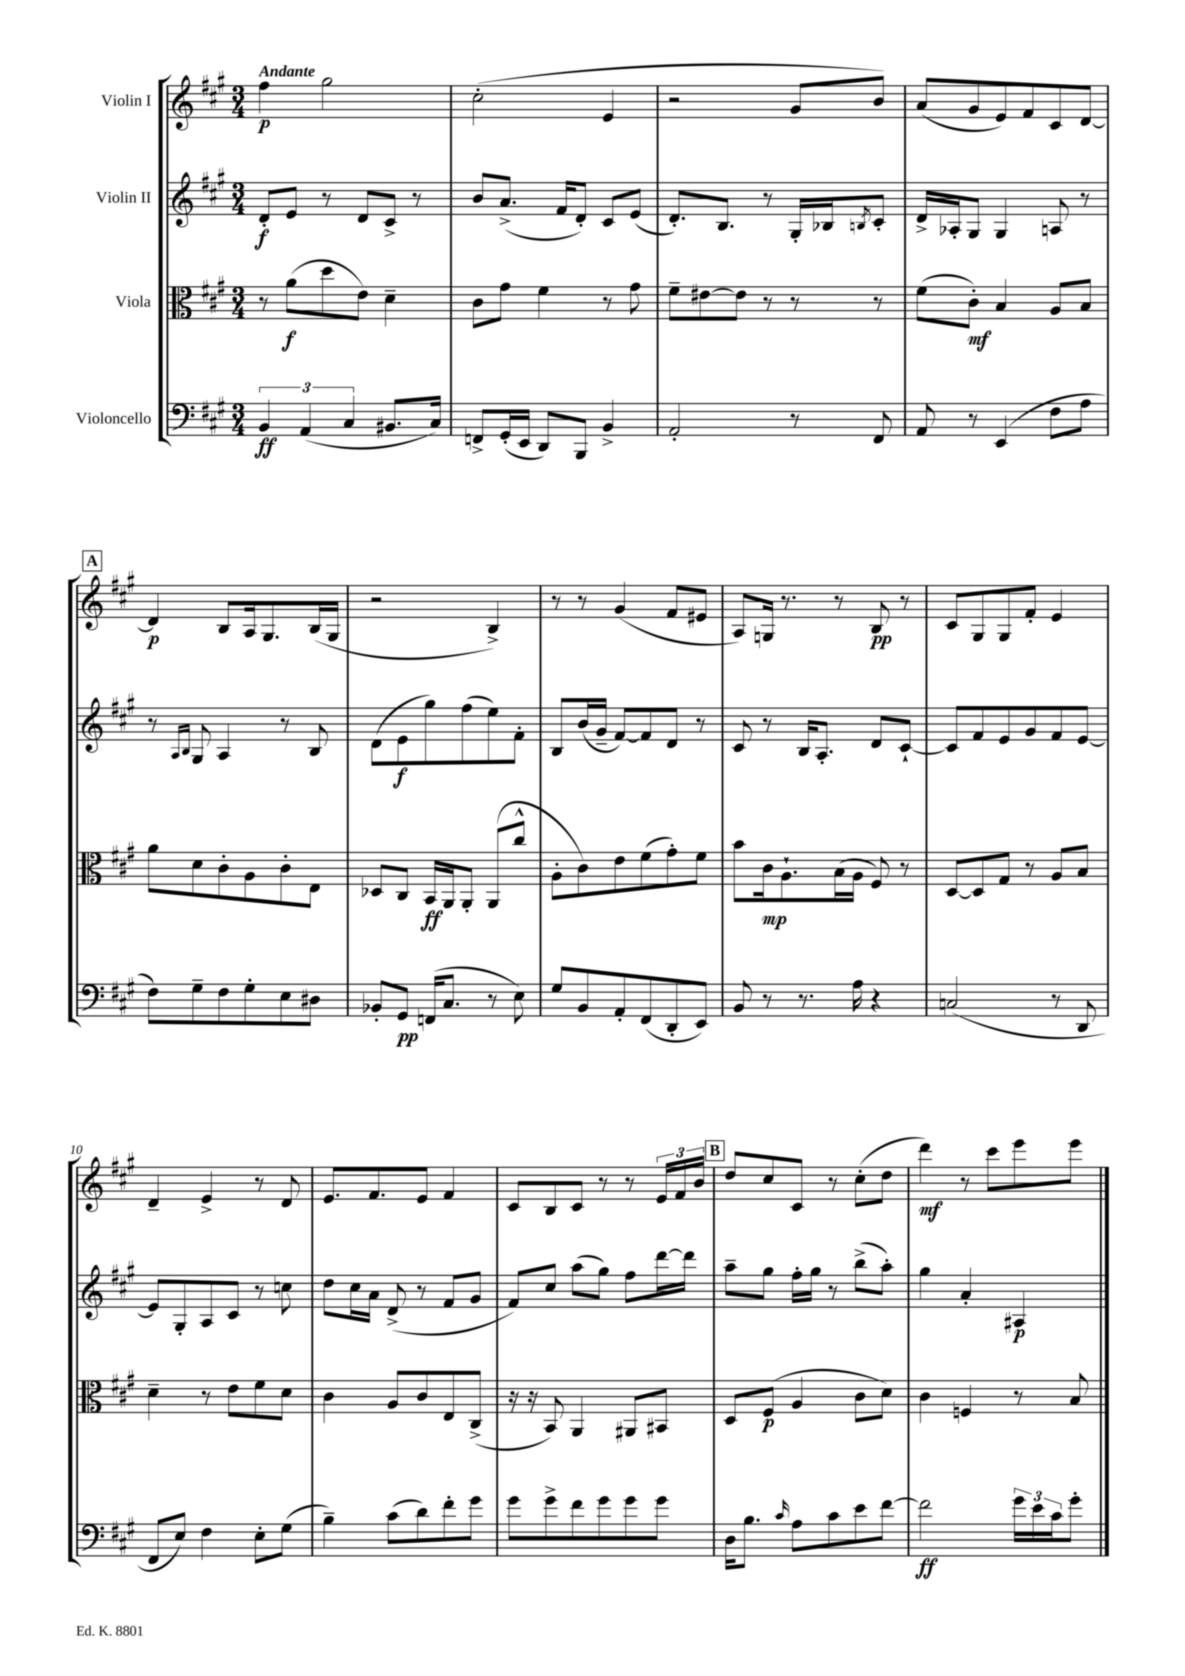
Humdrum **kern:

**kern	**kern	**kern	**kern
*staff4	*staff3	*staff2	*staff1
*clefF4	*clefC3	*clefG2	*clefG2
*k[f#c#g#]	*k[f#c#g#]	*k[f#c#g#]	*k[f#c#g#]
*M3/4	*M3/4	*M3/4	*M3/4
6BB	8r	8d'	4ff#
.	(8a	8e	.
(6AA	.	.	.
.	8dd	8r	2gg#
6C#	.	.	.
.	8e)	8d	.
8.BB#	4d~	8c#^	.
.	.	8r	.
16C#)	.	.	.
=	=	=	=
8FF^	8c#	8b	(2cc#'
(16GG#'	8g#	(8.a^	.
16EE	.	.	.
8DD)	4f#	.	.
.	.	16f#	.
8BBB	.	8d')	.
4BB^	8r	8c#	4e
.	8g#	(8e	.
=	=	=	=
2AA'	8f#~	8.d')	2r
.	[8e#	.	.
.	.	8.B	.
.	8e#]	.	.
.	8r	8r	.
8r	8r	16G#'	8g#
.	.	16B-	.
.	.	8qB	.
8FF#	8r	8c#'	8b)
=	=	=	=
8AA	(8f#	16d^	(8a
.	.	16A-'	.
8r	8c#')	8G#	8g#
(4EE	4B	4G#	8e)
.	.	.	8f#
8F#	8A	8A	8c#
8A	8B	8r	[8d
=	=	=	=
8F#)	8a	8r	4d]
.	.	16qqA	.
.	.	16qqB	.
8G#~	8d	8G#	.
8F#	8c#'	4A	8B
8G#'	8A	.	16A
.	.	.	8.G#
8E	8c#'	8r	.
8D#	8E	8B	(16B
.	.	.	16G#
=	=	=	=
8BB-'	8D-	(8d	2r
8GG#	8C#	8e	.
(16FF	16BB	8gg#)	.
8.C#	16AA	.	.
.	8AA'	(8ff#	.
8r	(8AA	8ee)	4B^)
8E)	8cc#^^	8f#'	.
=	=	=	=
8G#	8A'	8B	8r
8BB	8c#)	(16b	8r
.	.	16g#~	.
8AA'	8e	[8f#)	(4g#
(8FF#	(8f#	8f#]	.
8DD'	8g#')	8d	8f#
8EE)	8f#	8r	8e#
=	=	=	=
8BB	8b	8c#	8A)
8r	16c#	8r	16G
.	8.A`	.	8.r
8.r	.	16B	.
.	.	8.A'	.
.	(16B	.	8r
16A	16A	.	.
4r	8F#)	8d	8B
.	8r	[8c#`	8r
=	=	=	=
(2C	[8D	8c#]	8c#
.	8D]	8f#	8G#
.	8G#	8e	8G#
.	8r	8g#	8f#'
8r	8A	8f#	4e
8DD	8B	[8e	.
=	=	=	=
8FF#	4d~	8e]	4d~
8E)	.	8G#'	.
4F#	8r	8A	4e^
.	8e	8c#	.
8E'	8f#	8r	8r
(8G#	8d	8cc	8d
=	=	=	=
4B~)	4c#	8dd	8.e
.	.	16cc#	.
.	.	16a	8.f#
(8c#	8A	(8d^	.
8d)	8c#	8r	8e
8f#'	8E	8f#	4f#
8g#	(8C#^	8g#	.
=	=	=	=
8g#	16r	8f#)	8c#
.	16r	.	.
8g#^	8BB)	8cc#	8B
8f#	4AA	(8aa	8c#
8g#	.	8gg#)	8r
8g#	8AA#	8ff#	8r
8g#	8BB#	[16ddd	24e
.	.	.	24f#
.	.	16ddd]	.
.	.	.	24b
=	=	=	=
16D	8D	8aa~	8dd
8.B	.	.	.
.	(8F#	8gg#	8cc#
16qqc#	.	.	.
8A	4A	16ff#'	8c#
.	.	16gg#	.
8c#	.	8r	8r
8e	8c#	(8bb^	(8cc#'
[8f#	8d)	8aa')	8dd
=	=	=	=
2f#]	4c#	4gg#	4ddd)
.	4F	4a'	8r
.	.	.	8ccc#
24g#	8r	4A#	8eee
24e	.	.	.
24c#	.	.	.
8g#'	8B	.	8eee
==	==	==	==
*-	*-	*-	*-
